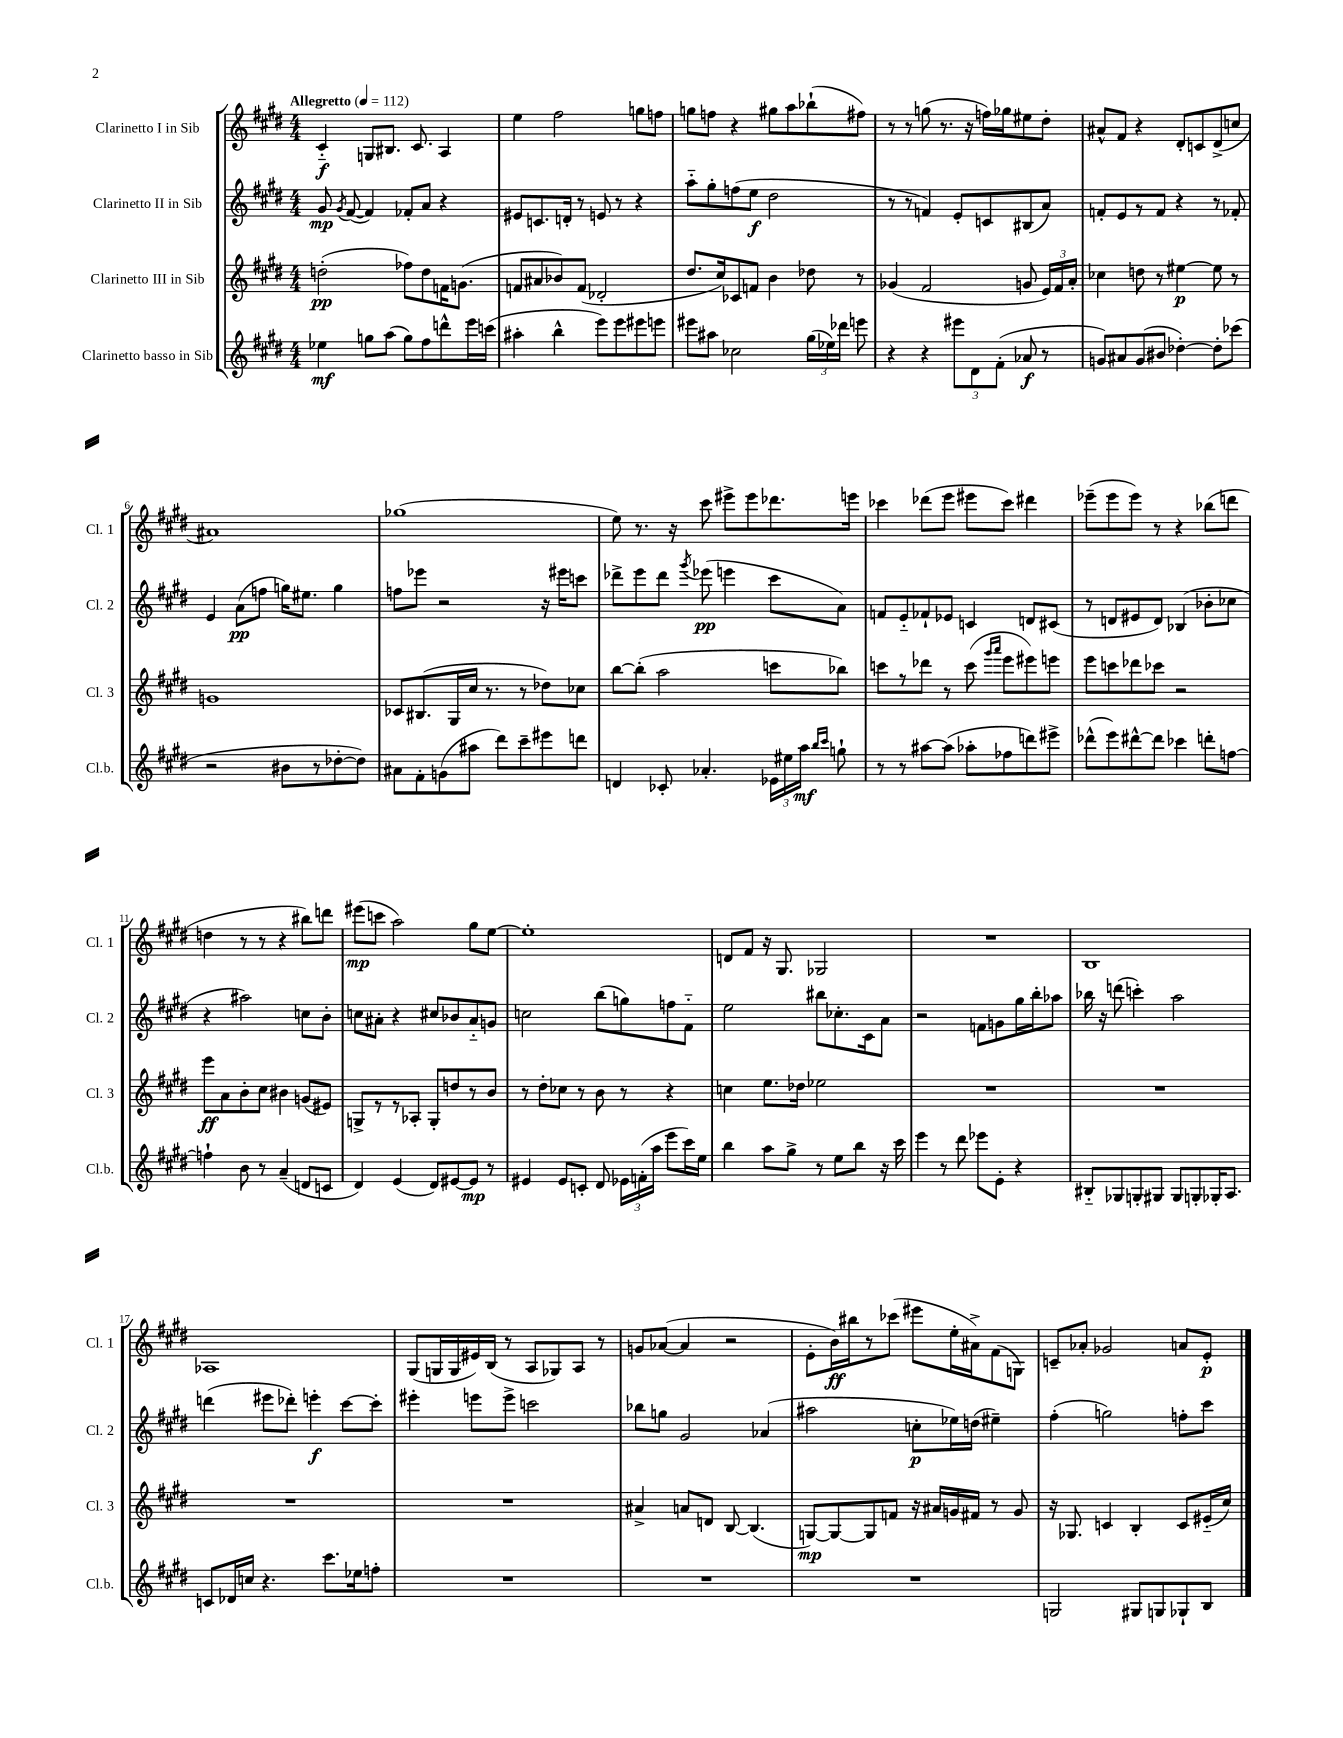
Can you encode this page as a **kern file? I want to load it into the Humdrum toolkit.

**kern	**dynam	**kern	**dynam	**kern	**dynam	**kern	**dynam
*part4	*part4	*part3	*part3	*part2	*part2	*part1	*part1
*staff4	*staff4	*staff3	*staff3	*staff2	*staff2	*staff1	*staff1
*I"Clarinetto basso in Sib	*	*I"Clarinetto III in Sib	*	*I"Clarinetto II in Sib	*	*I"Clarinetto I in Sib	*
*I'Cl.b.	*	*I'Cl. 3	*	*I'Cl. 2	*	*I'Cl. 1	*
*clefG2	*	*clefG2	*	*clefG2	*	*clefG2	*
*k[f#c#g#d#]	*	*k[f#c#g#d#]	*	*k[f#c#g#d#]	*	*k[f#c#g#d#]	*
*M4/4	*	*M4/4	*	*M4/4	*	*M4/4	*
*MM112	*	*MM112	*	*MM112	*	*MM112	*
=1	=1	=1	=1	=1	=1	=1	=1
!	!	!	!	!	!	!LO:TX:a:B:t=Allegretto	!
4ee-X\	mf	(2ddn'\	pp	8g#/	mp	4c#/	f
.	.	.	.	8qg#/	.	.	.
.	.	.	.	([8f#/	.	.	.
8ggn\L	.	.	.	4f#/])	.	8Gn/L	.
(8aa\J	.	.	.	.	.	8.B#X/J	.
8gg\L)	.	8ff-X\L)	.	8f-X'/L	.	.	.
.	.	.	.	.	.	8.c#/	.
8ff#\	.	8dd\	.	8a/J	.	.	.
8dddn^^\	.	16fn\K	.	4r	.	4A/	.
.	.	(8.gn\J	.	.	.	.	.
16eee\L	.	.	.	.	.	.	.
(16cccn\JJ	.	.	.	.	.	.	.
=2	=2	=2	=2	=2	=2	=2	=2
4aa#X'\	.	8fn/L	.	8e#X/L	.	4ee\	.
.	.	8a#X/	.	8.cn/	.	.	.
4bb^^\	.	8b-X/)	.	.	.	2ff#\	.
.	.	.	.	16dn'/Jk	.	.	.
.	.	(8f/J	.	8r	.	.	.
8eee\L)	.	2d-X'/	.	8en/	.	.	.
8eee\	.	.	.	8r	.	.	.
8eee#X\	.	.	.	4r	.	8ggn\L	.
8eeen\J	.	.	.	.	.	8ffn\J	.
=3	=3	=3	=3	=3	=3	=3	=3
8eee#X\L	.	8.dd#/L	.	8aa\L	.	8ggn\L	.
8aa#X\J	.	.	.	8gg#'\	.	8ffn\J	.
.	.	16cc#/k)	.	.	.	.	.
2cc-X\	.	8c-X/	.	(8ffn\	.	4r	.
.	.	8fn/J	.	8ee\J	f	.	.
.	.	4b\	.	2dd#\	.	8gg#X\L	.
.	.	.	.	.	.	8aa\	.
(24gg#\LL	.	8dd-X\	.	.	.	(8bb-X`\	.
24ee-X\)	.	.	.	.	.	.	.
24ddd-X\JJ	.	.	.	.	.	.	.
8eeen\	.	8r	.	.	.	8ff#X\J)	.
=4	=4	=4	=4	=4	=4	=4	=4
4r	.	(4g-X/	.	8r	.	8r	.
.	.	.	.	8r	.	8r	.
4r	.	2f#/	.	4fn/)	.	(8ggn\	.
.	.	.	.	.	.	8.r	.
12eee#X\L	.	.	.	8e'/L	.	.	.
.	.	.	.	.	.	16r	.
12d#\	.	.	.	.	.	.	.
.	.	.	.	8cn/	.	16ffn\LL)	.
(12f#'\J	.	.	.	.	.	.	.
.	.	.	.	.	.	16gg-X\J	.
8a-X/	f	8gn/	.	(8B#X/	.	8ee#X\	.
8r	.	24e/LL)	.	8a/J)	.	8dd#'\J	.
.	.	24f#/	.	.	.	.	.
.	.	24a'/JJ	.	.	.	.	.
=5	=5	=5	=5	=5	=5	=5	=5
8gn/L)	.	4cc-X\	.	8fn'/L	.	8a#X^^/L	.
8a#X/	.	.	.	8e/	.	8f#/J	.
(8g/	.	8ddn\	.	8r	.	4r	.
8b#X/J	.	8r	.	8f/J	.	.	.
[4dd-X'\)	.	[4ee#X\	p	4r	.	8d#'/L	.
.	.	.	.	.	.	8cn/	.
8dd-'\L]	.	8ee#\]	.	8r	.	(8d#^/	.
(8ccc-X\J	.	8r	.	8f-X'/	.	8ccn/J	.
!!LO:LB:g=z
=6	=6	=6	=6	=6	=6	=6	=6
2r	.	1gn	.	4e/	.	1a#X)	.
.	.	.	.	(8a\L	pp	.	.
.	.	.	.	8ffn\J	.	.	.
8b#X\L	.	.	.	16ggn\KL)	.	.	.
.	.	.	.	8.ee#X\J	.	.	.
8r	.	.	.	.	.	.	.
[8dd-X'\	.	.	.	4gg\	.	.	.
8dd-\J])	.	.	.	.	.	.	.
=7	=7	=7	=7	=7	=7	=7	=7
8a#X\L	.	8c-X/L	.	8ffn\L	.	(1gg-X	.
8f#'\	.	(8.B#X/	.	8eee-X\J	.	.	.
(8gn\	.	.	.	2r	.	.	.
.	.	16G#/L	.	.	.	.	.
8aa#X\J	.	16cc#/JJ	.	.	.	.	.
.	.	8.r	.	.	.	.	.
8ddd#\L)	.	.	.	.	.	.	.
8ccc#~\	.	8r	.	.	.	.	.
8eee#X\	.	8dd-X\L)	.	16r	.	.	.
.	.	.	.	16eee#X\KL	.	.	.
8dddn\J	.	8cc-X\J	.	8cccn\J	.	.	.
=8	=8	=8	=8	=8	=8	=8	=8
4dn/	.	[8bb\L	.	8ddd-X^\L	.	8ee\)	.
.	.	(8bb'\J]	.	8eee\	.	8.r	.
8c-X'/	.	2aa\	.	8ddd-\J	.	.	.
.	.	.	.	.	.	16r	.
.	.	.	.	8qggg#/	.	.	.
4.a-X'/	.	.	.	(8eee-X\	pp	8ccc#\	.
.	.	.	.	4eeen\	.	8eee#X^\L	.
.	.	.	.	.	.	8eee#\	.
24e-X\LL	.	8cccn\L	.	8ccc#\L	.	8.ddd-X\	.
24ee#X\	.	.	.	.	.	.	.
24aa\JJ	mf	.	.	.	.	.	.
16qqbb/LL	.	.	.	.	.	.	.
16qqccc#/JJ	.	.	.	.	.	.	.
8ggn`\	.	8bb-X\J)	.	8a\J)	.	.	.
.	.	.	.	.	.	16eeen\Jk	.
=9	=9	=9	=9	=9	=9	=9	=9
8r	.	8cccn\L	.	8fn/L	.	4ccc-X\	.
8r	.	8r	.	8e/	.	.	.
[8aa#X\L	.	8ddd-X\J	.	8f-X`/	.	(8ddd-X\L	.
(8aa#\J]	.	8r	.	8e-X/J	.	8eee\J	.
8aa-X'\L	.	(8ccc\	.	4cn/	.	8eee#X\L	.
.	.	16qqggg#/LL	.	.	.	.	.
.	.	16qqaaa/JJ	.	.	.	.	.
8ff-X\	.	8eee\L	.	.	.	8ccc-\J)	.
8dddn\)	.	8eee#X\)	.	8dn/L	.	4ddd#X\	.
8eee#X^\J	.	8eeen\J	.	(8c#X/J	.	.	.
=10	=10	=10	=10	=10	=10	=10	=10
(8ddd-X^^\L	.	8eee\L	.	8r	.	(8eee-X~\L	.
8eee\)	.	8cccn\	.	8dn/L	.	8eee-\	.
[8ddd#X^^\	.	8ddd-X\	.	8e#X/	.	8eee-\J)	.
8ddd#\J]	.	8ccc-X\J	.	8d/J)	.	8r	.
4ccc-X\	.	2r	.	(4B-X/	.	4r	.
8dddn'\L	.	.	.	8b-X'\L	.	(8bb-X\L	.
[8ffn\J	.	.	.	8cc-X\J	.	8dddn\J	.
!!LO:LB:g=z
=11	=11	=11	=11	=11	=11	=11	=11
4ffn`\]	.	8eee\L	ff	4r	.	4ddn\	.
.	.	8a\	.	.	.	.	.
8b\	.	8b'\	.	2aa#X\)	.	8r	.
8r	.	8cc#\J	.	.	.	8r	.
(4a~/	.	4b#X\	.	.	.	4r	.
8dn/L	.	(8gn/L	.	8ccn\L	.	8bb#X\L)	.
8cn/J	.	8e#X/J)	.	8b'\J	.	8dddn\J	.
=12	=12	=12	=12	=12	=12	=12	=12
4d#/)	.	8Gn^/L	.	8ccn\L	.	(8eee#X\L	mp
.	.	8r	.	8a#X'\J	.	8cccn\J	.
(4e/	.	8r	.	4r	.	2aa\)	.
.	.	8A-X'/J	.	.	.	.	.
8d#/L)	.	8G'/L	.	8cc#X/L	.	.	.
[8e#X/	.	8ddn/	.	8b-X/	.	.	.
8e#/J]	mp	8r	.	8a#/	.	8gg#\L	.
8r	.	8b/J	.	8gn/J	.	[8ee\J	.
=13	=13	=13	=13	=13	=13	=13	=13
4e#X/	.	8r	.	2ccn\	.	1ee']	.
.	.	8dd#'\L	.	.	.	.	.
8e#/L	.	8cc-X\J	.	.	.	.	.
8cn'/J	.	8r	.	.	.	.	.
8d#/	.	8b\	.	(8bb\L	.	.	.
24e-X\LL	.	8r	.	8ggn\)	.	.	.
(24fn'\	.	.	.	.	.	.	.
24aa\JJ	.	.	.	.	.	.	.
8eee\L	.	4r	.	8ffn\	.	.	.
16ccc#\L)	.	.	.	8f#\J	.	.	.
16ee\JJ	.	.	.	.	.	.	.
=14	=14	=14	=14	=14	=14	=14	=14
4bb\	.	4ccn\	.	2ee\	.	8dn/L	.
.	.	.	.	.	.	8f#/J	.
8aa\L	.	8.ee\L	.	.	.	16r	.
.	.	.	.	.	.	8.G#/	.
8gg#^\J	.	.	.	.	.	.	.
.	.	16dd-X\Jk	.	.	.	.	.
8r	.	2ee-X\	.	8bb#X\L	.	2G-X/	.
8ee\L	.	.	.	8.cc-X'\	.	.	.
8bb\J	.	.	.	.	.	.	.
.	.	.	.	16c#\k	.	.	.
16r	.	.	.	8a\J	.	.	.
16ccc#\	.	.	.	.	.	.	.
=15	=15	=15	=15	=15	=15	=15	=15
4eee\	.	1r	.	2r	.	1r	.
8r	.	.	.	.	.	.	.
8ddd#\	.	.	.	.	.	.	.
8eee-X\L	.	.	.	8fn\L	.	.	.
8e'\J	.	.	.	8gn\	.	.	.
4r	.	.	.	16gg#\L	.	.	.
.	.	.	.	16bb'\J	.	.	.
.	.	.	.	8aa-X\J	.	.	.
=16	=16	=16	=16	=16	=16	=16	=16
8B#X/L	.	1r	.	16bb-X\	.	1B	.
.	.	.	.	16r	.	.	.
8G-X/	.	.	.	(8dddn\	.	.	.
8Gn'/	.	.	.	4cccn'\)	.	.	.
8G#X/J	.	.	.	.	.	.	.
8G#/L	.	.	.	2aa\	.	.	.
8Gn'/	.	.	.	.	.	.	.
16G-X'/K	.	.	.	.	.	.	.
8.A/J	.	.	.	.	.	.	.
!!LO:LB:g=z
=17	=17	=17	=17	=17	=17	=17	=17
8cn/L	.	1r	.	(4dddn\	.	1A-X	.
16d-X/L	.	.	.	.	.	.	.
16ccn/JJ	.	.	.	.	.	.	.
4.r	.	.	.	8eee#X\L	.	.	.
.	.	.	.	8ddd-X'\J)	.	.	.
.	.	.	.	4eeen'\	f	.	.
8.ccc#\L	.	.	.	.	.	.	.
.	.	.	.	[8ccc#\L	.	.	.
16ee-X\k	.	.	.	.	.	.	.
8ffn'\J	.	.	.	8ccc#'\J]	.	.	.
=18	=18	=18	=18	=18	=18	=18	=18
1r	.	1r	.	4eee#X'\	.	(8G#/L	.
.	.	.	.	.	.	16Gn/L	.
.	.	.	.	.	.	16G/	.
.	.	.	.	8eeen\L	.	16e#X/)	.
.	.	.	.	.	.	(16B/JJ	.
.	.	.	.	8eee^\J	.	8r	.
.	.	.	.	2cccn\	.	8A/L	.
.	.	.	.	.	.	8G-X/)	.
.	.	.	.	.	.	8A/J	.
.	.	.	.	.	.	8r	.
=19	=19	=19	=19	=19	=19	=19	=19
1r	.	4a#X^/	.	8bb-X\L	.	8gn/L	.
.	.	.	.	8ggn\J	.	([8a-X/J	.
.	.	8an/L	.	2g#/	.	4a-/]	.
.	.	8dn/J	.	.	.	.	.
.	.	[8B/	.	.	.	2r	.
.	.	(4.B/]	.	.	.	.	.
.	.	.	.	(4a-X/	.	.	.
=20	=20	=20	=20	=20	=20	=20	=20
1r	.	[8Gn/L)	mp	2aa#X\	.	8e'\L	.
.	.	8G/_	.	.	.	16b\L)	ff
.	.	.	.	.	.	16bb#X\J	.
.	.	8G/]	.	.	.	8r	.
.	.	8fn/J	.	.	.	(8ccc-X\J	.
.	.	16r	.	8ccn'\L	p	8eee#X\L	.
.	.	16a#X/LL	.	.	.	.	.
.	.	16gn/	.	16ee-X\L)	.	16ee'\L	.
.	.	16f#X/JJ	.	(16ddn\JJ	.	16a#X^\J)	.
.	.	8r	.	4ee#X~\)	.	(8f#\	.
.	.	8g/	.	.	.	8Gn\J)	.
=21	=21	=21	=21	=21	=21	=21	=21
2Gn/	.	16r	.	(4ff#'\	.	8cn~/L	.
.	.	8.G-X/	.	.	.	.	.
.	.	.	.	.	.	8a-X'/J	.
.	.	4cn/	.	2ggn\)	.	2g-X/	.
8G#X/L	.	4B'/	.	.	.	.	.
8Gn/	.	.	.	.	.	.	.
8G-X`/	.	8c/L	.	8ffn'\L	.	8an/L	.
8B/J	.	(16e#X/L	.	8ccc#\J	.	8e'/J	p
.	.	16cc#/JJ)	.	.	.	.	.
==	==	==	==	==	==	==	==
*-	*-	*-	*-	*-	*-	*-	*-
